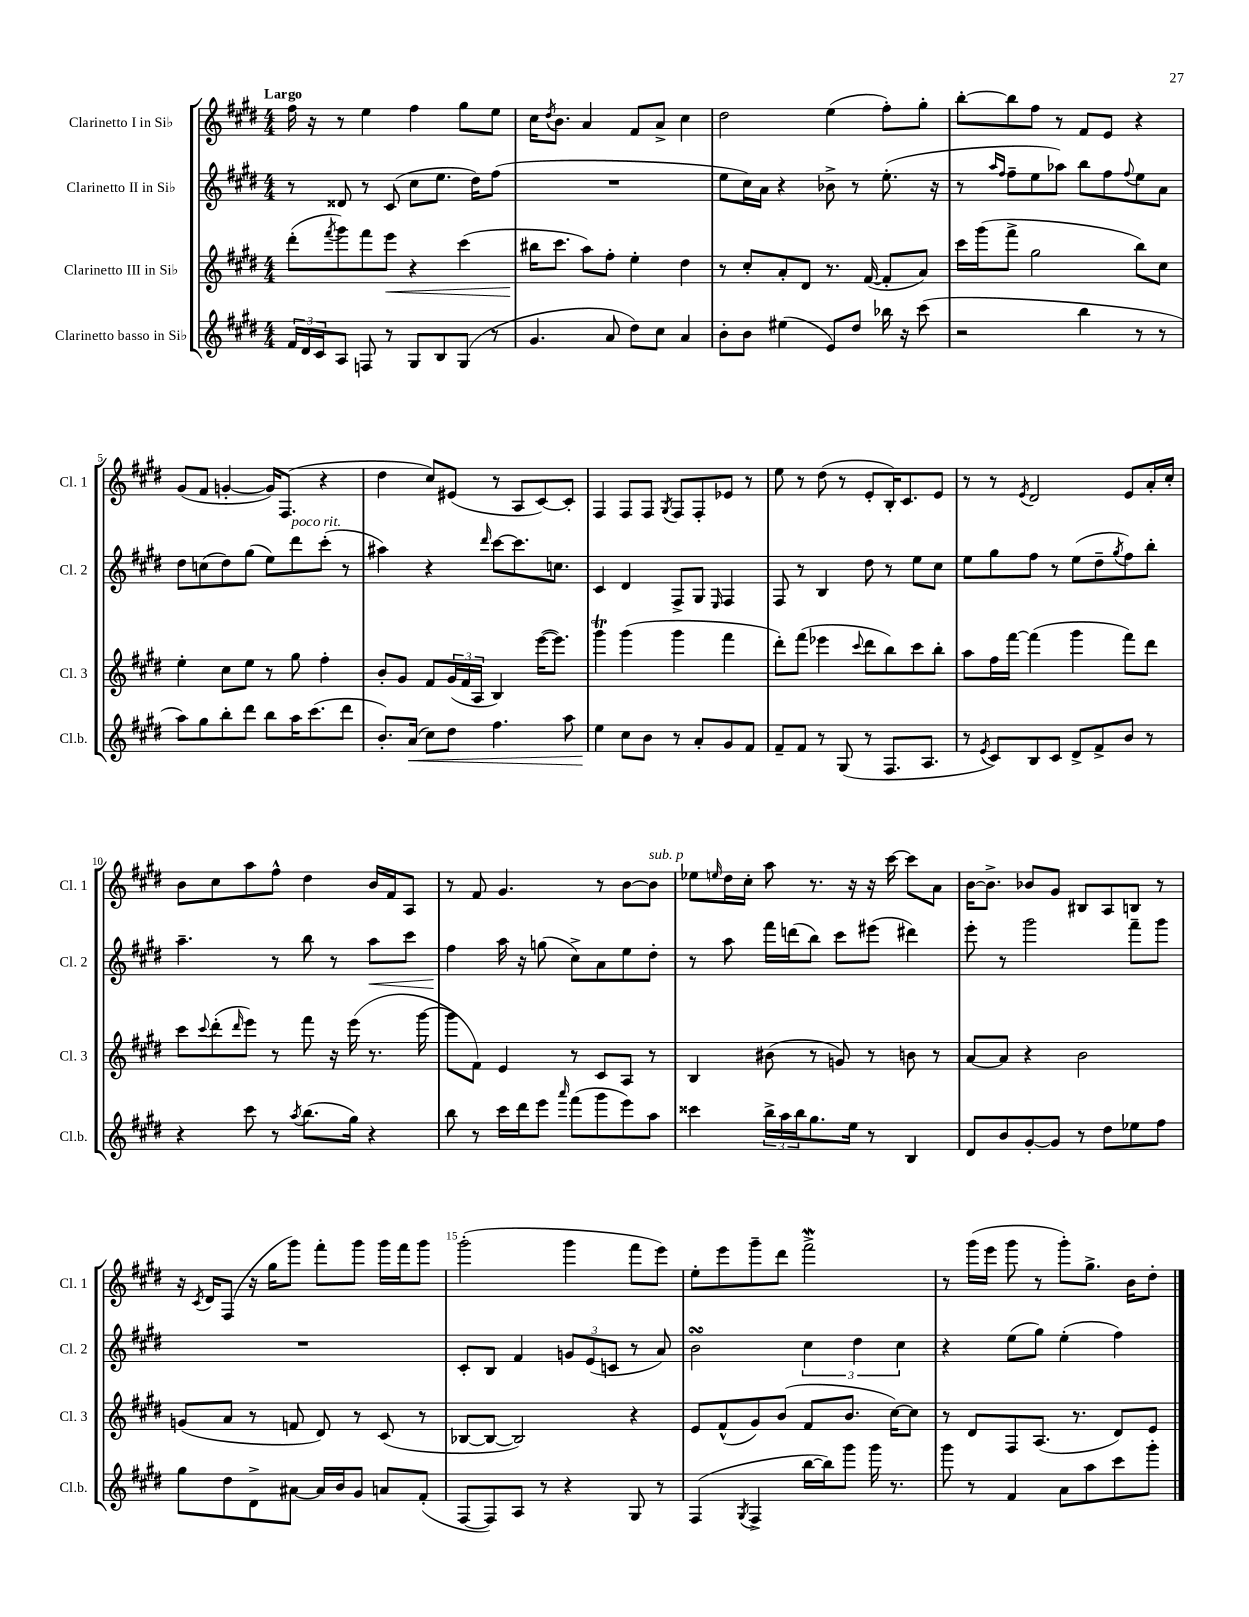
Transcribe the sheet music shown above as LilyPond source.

<<
\new StaffGroup <<
\new Staff = "s0" \with { instrumentName = "Clarinetto I in Sib" shortInstrumentName = "Cl. 1" } {
    \clef treble \key e \major \numericTimeSignature \time 4/4 \tempo "Largo"
    fis''16 r16 r8 e''4 fis''4 gis''8 e''8 |
    cis''16 \acciaccatura { dis''8 } b'8. a'4 fis'8 a'8-> cis''4 |
    dis''2 e''4( fis''8-.) gis''8-. |
    b''8~-. b''8 fis''8 r8 fis'8 e'8 r4 |
    gis'8( fis'8 g'4~-. g'16) fis8.( r4 |
    dis''4 cis''8) eis'8( r8 a8 cis'8~) cis'8-. |
    fis4 fis8 fis8 \acciaccatura { gis8 } fis8 fis8-. ees'8 r8 |
    e''8 r8 dis''8( r8 e'8-. b16-.) cis'8. e'8 |
    r8 r8 \acciaccatura { e'8 } dis'2 e'8 a'16-. cis''16-. |
    b'8 cis''8 a''8 fis''8-^ dis''4 b'16 fis'16 a8 |
    r8 fis'8 gis'4. r8 b'8~ b'8^\markup { \italic "sub. p" } |
    ees''8 \grace { e''16 } dis''16 cis''16-. a''8 r8. r16 r16 cis'''16~ cis'''8 a'8 |
    b'16~ b'8.-> bes'8 gis'8 bis8 a8 b8 r8 |
    r16 \acciaccatura { cis'8 } dis'16 fis8( r16 gis''16 gis'''8) fis'''8-. gis'''8 gis'''16 fis'''16 gis'''8 |
    gis'''2-.( gis'''4 fis'''8 e'''8) |
    e''8-. e'''8 gis'''8-- dis'''8 fis'''2->\mordent |
    r8 gis'''16( e'''16 gis'''8 r8 gis'''8-.) gis''8.-> b'16 dis''8-. \bar "|." |
}
\new Staff = "s1" \with { instrumentName = "Clarinetto II in Sib" shortInstrumentName = "Cl. 2" } {
    \clef treble \key e \major \numericTimeSignature \time 4/4
    r8 disis'8 r8 cis'8( cis''8 e''8. dis''16) fis''8( |
    R1 |
    e''8 cis''16) a'16 r4 bes'8-> r8 e''8.-.( r16 |
    r8 \grace { a''16 fis''16 } fis''8-- e''8 aes''8) b''8 fis''8 \appoggiatura { fis''8 } e''8 a'8 |
    dis''8 c''8( dis''8) gis''8( e''8) dis'''8^\markup { \italic "poco rit." } cis'''8-.( r8 |
    ais''4) r4 \grace { dis'''16 } cis'''8~ cis'''8. c''8. |
    cis'4 dis'4 fis8-> gis8 \grace { e16 } fis4 |
    fis8 r8 b4 dis''8 r8 e''8 cis''8 |
    e''8 gis''8 fis''8 r8 e''8( dis''8-- \acciaccatura { gis''8 } fis''8) b''8-. |
    a''4.-- r8 b''8 r8 a''8\< cis'''8 |
    fis''4\! a''16 r16 g''8( cis''8->) a'8 e''8 dis''8-. |
    r8 a''8 fis'''16 d'''16( b''8) cis'''8 eis'''8( dis'''4) |
    e'''8-. r8 gis'''2 fis'''8-- gis'''8 |
    R1 |
    cis'8-. b8 fis'4 \tuplet 3/2 { g'8 e'8( c'8 } r8 a'8) |
    b'2\turn \tuplet 3/2 { cis''4 dis''4 cis''4 } |
    r4 e''8( gis''8) e''4-.( fis''4) \bar "|." |
}
\new Staff = "s2" \with { instrumentName = "Clarinetto III in Sib" shortInstrumentName = "Cl. 3" } {
    \clef treble \key e \major \numericTimeSignature \time 4/4
    dis'''8-.( \acciaccatura { fis'''8 } gis'''8) fis'''8 e'''8\< r4 cis'''4( |
    bis''16\! cis'''8. a''8) fis''8-. e''4-. dis''4 |
    r8 cis''8-. a'8-. dis'8 r8. fis'16~( fis'8-. a'8) |
    cis'''16 gis'''16( fis'''8-> gis''2 b''8) cis''8 |
    e''4-. cis''8 e''8 r8 gis''8 fis''4-. |
    b'8-. gis'8 fis'8 \tuplet 3/2 { gis'16( fis'16 a16 } b4) e'''16~( e'''8.) |
    gis'''4\trill gis'''4( gis'''4 fis'''4 |
    dis'''8-.) fis'''8( ees'''4 \appoggiatura { cis'''8 } dis'''8 b''8) cis'''8 b''8-. |
    a''8 fis''16 fis'''16~ fis'''4( gis'''4 fis'''8) dis'''8 |
    cis'''8 \appoggiatura { cis'''8 } dis'''8-.( \grace { dis'''16 } e'''8) r8 fis'''8 r16 e'''16( r8. gis'''16~ |
    gis'''8 fis'8) e'4 r8 cis'8 a8 r8 |
    b4 bis'8( r8 g'8) r8 b'8 r8 |
    a'8~ a'8 r4 b'2 |
    g'8( a'8 r8 f'8 dis'8) r8 cis'8( r8 |
    bes8~ bes8~ bes2) r4 |
    e'8 fis'8-^( gis'8) b'8( fis'8 b'8. cis''16~) cis''8 |
    r8 dis'8 fis8 a8.( r8. dis'8) e'8 \bar "|." |
}
\new Staff = "s3" \with { instrumentName = "Clarinetto basso in Sib" shortInstrumentName = "Cl.b." } {
    \clef treble \key e \major \numericTimeSignature \time 4/4
    \tuplet 3/2 { fis'16 dis'16 cis'16 } a8 f8 r8 gis8 b8 gis8( r8 |
    gis'4. a'8 dis''8) cis''8 a'4 |
    b'8-. b'8 eis''4( e'8) dis''8 bes''16 r16 cis'''8( |
    r2 b''4 r8 r8 |
    a''8) gis''8 b''8-. dis'''8 b''8 a''16 cis'''8.( dis'''8 |
    b'8.-.) a'16\<( cis''8) dis''8 fis''4. a''8 |
    e''4\! cis''8 b'8 r8 a'8-. gis'8 fis'8 |
    fis'8-- fis'8 r8 gis8( r8 fis8. a8. |
    r8 \acciaccatura { e'8 } cis'8) b8 cis'8 dis'8-> fis'8-> b'8 r8 |
    r4 cis'''8 r8 \acciaccatura { a''8 } b''8.( gis''16) r4 |
    b''8 r8 cis'''16 dis'''16 e'''8 \grace { a'''16 } fis'''8( gis'''8 e'''8) a''8 |
    cisis'''4 \tuplet 3/2 { b''16-> a''16 b''16 } gis''8. e''16 r8 b4 |
    dis'8 b'8 gis'8~-. gis'8 r8 dis''8 ees''8 fis''8 |
    gis''8 dis''8 dis'8-> ais'8~ ais'16 b'16 gis'8 a'8 fis'8-.( |
    fis8~ fis8) a8 r8 r4 gis8 r8 |
    fis4( \acciaccatura { gis8 } fis4-> b''16~ b''16) gis'''8 gis'''16 r8. |
    gis'''8 r8 fis'4 a'8 a''8 cis'''8 gis'''8-. \bar "|." |
}
>>
>>
\layout { \context { \Score \override BarNumber.break-visibility = ##(#f #t #t) barNumberVisibility = #(every-nth-bar-number-visible 5) } }
